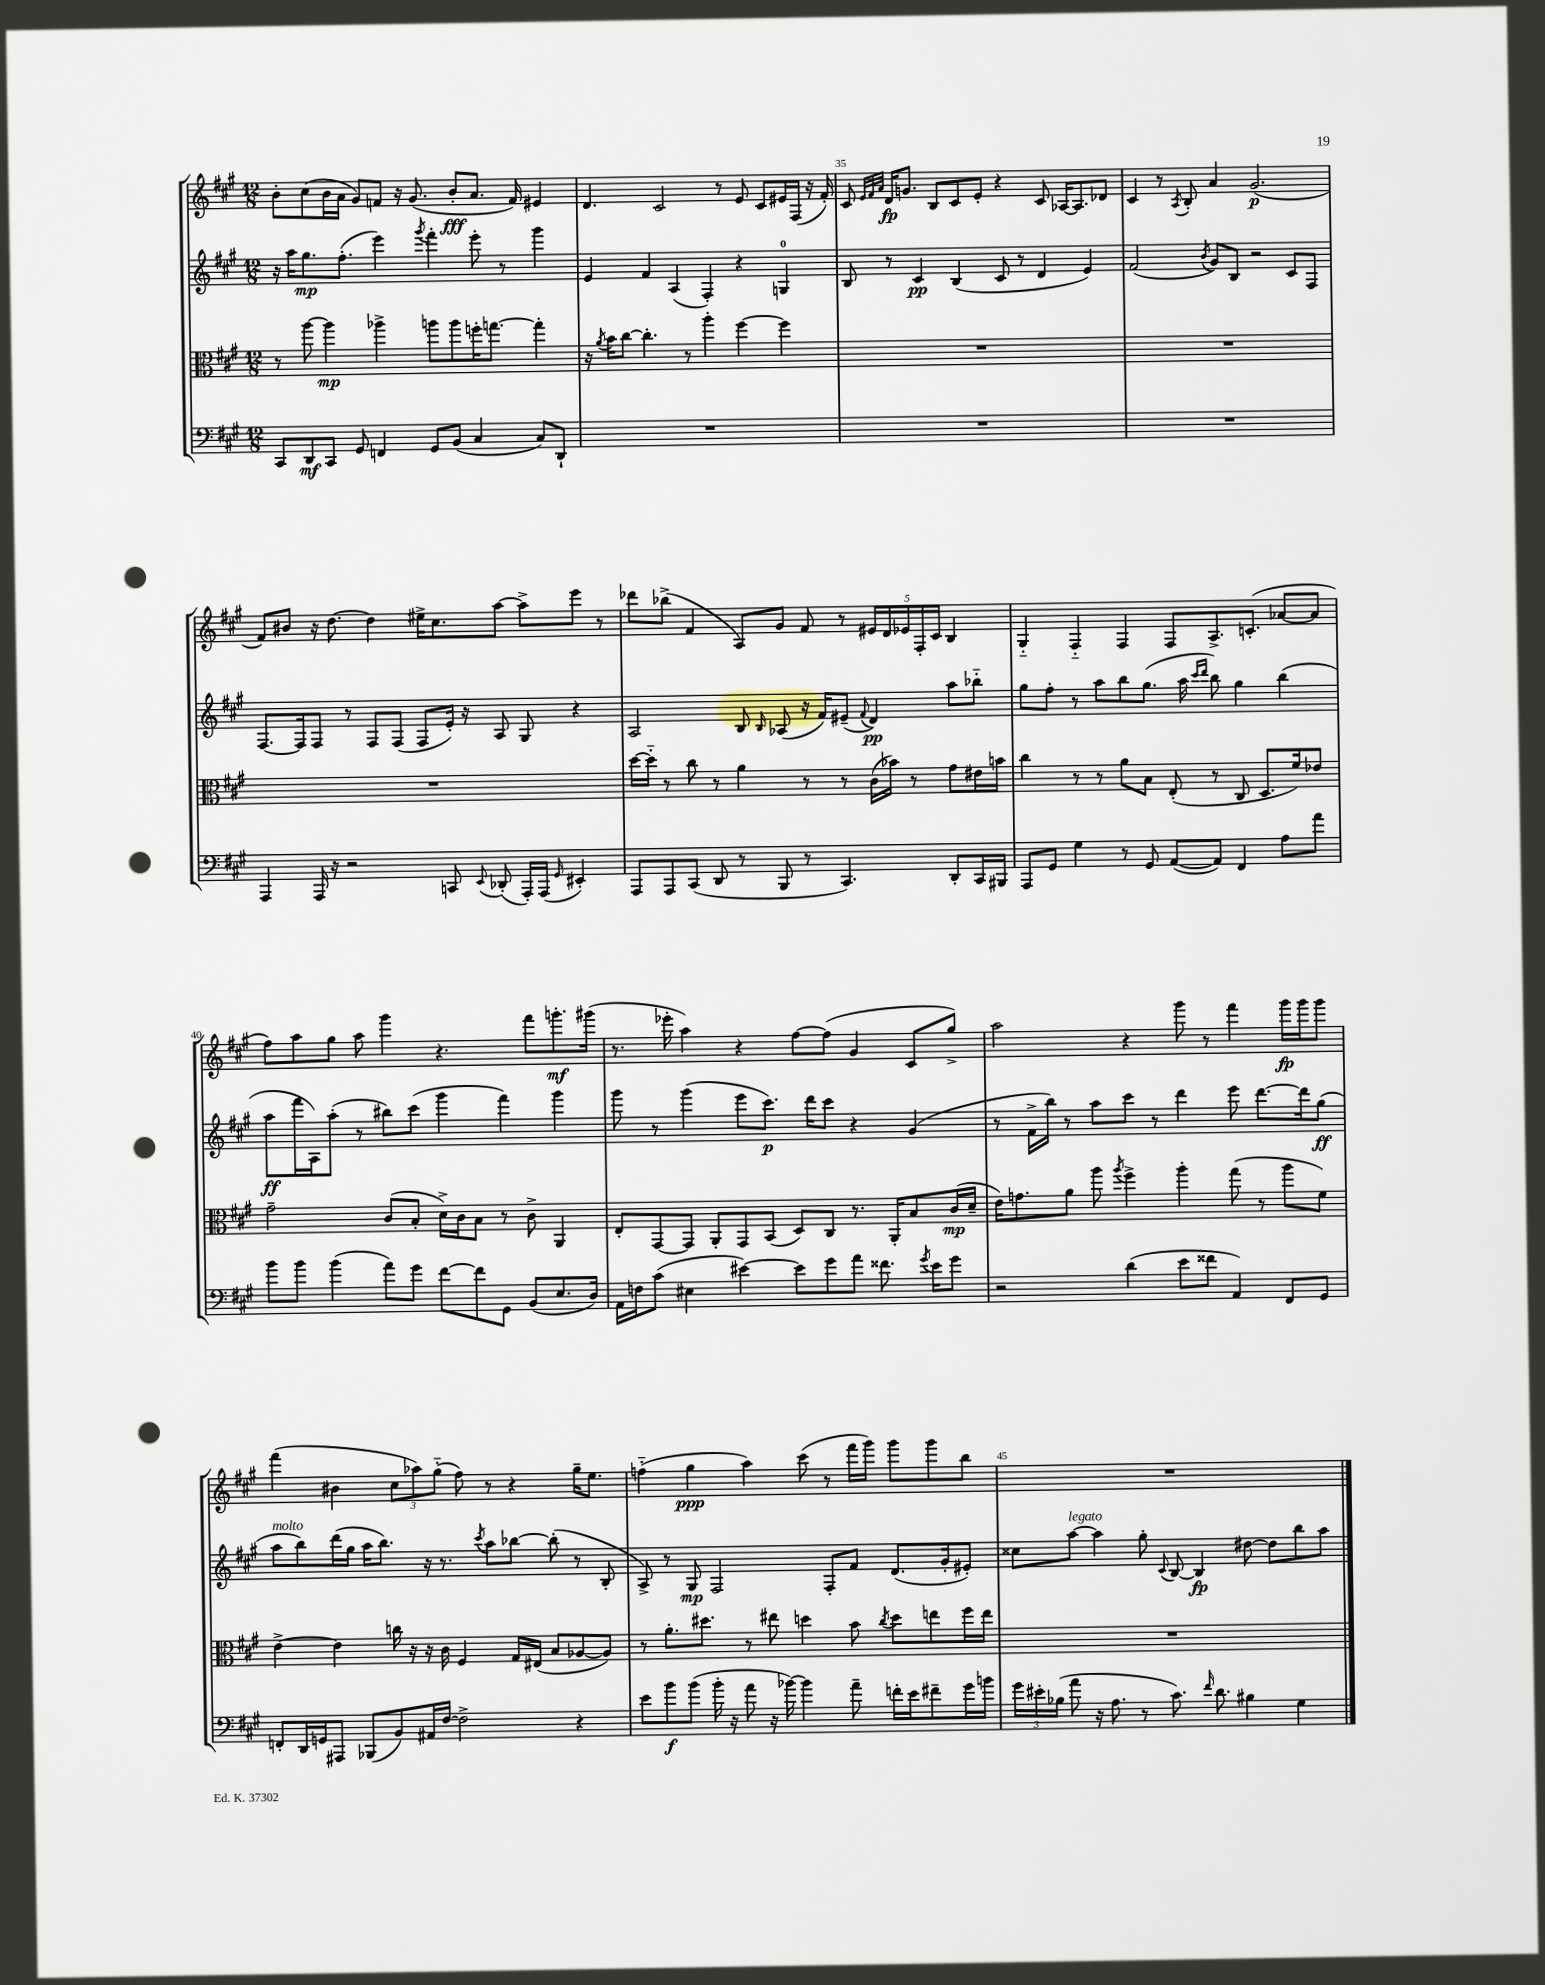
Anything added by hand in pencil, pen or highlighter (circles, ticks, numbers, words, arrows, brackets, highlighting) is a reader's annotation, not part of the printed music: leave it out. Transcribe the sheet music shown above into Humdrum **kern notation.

**kern	**dynam	**kern	**dynam	**kern	**dynam	**kern	**dynam
*part4	*part4	*part3	*part3	*part2	*part2	*part1	*part1
*staff4	*staff4	*staff3	*staff3	*staff2	*staff2	*staff1	*staff1
*clefF4	*	*clefC3	*	*clefG2	*	*clefG2	*
*k[f#c#g#]	*	*k[f#c#g#]	*	*k[f#c#g#]	*	*k[f#c#g#]	*
*M12/8	*	*M12/8	*	*M12/8	*	*M12/8	*
=33	=33	=33	=33	=33	=33	=33	=33
8CC#/L	.	8r	.	16r	.	8b'\L	.
.	.	.	.	16aa\KL	.	.	.
8DD/	mf	[8aa\	.	8.gg#\	mp	(8cc#\	.
8CC#/J	.	4aa\]	mp	.	.	16b\L	.
.	.	.	.	(8.ff#'\J	.	16a\JJ	.
8GG#/	.	.	.	.	.	8g#/L)	.
4FFn/	.	4aa-X^\	.	4eee\)	.	8fn/J	.
.	.	.	.	.	.	16r	.
.	.	.	.	.	.	(8.g#/	.
.	.	.	.	8qggg#/	.	.	.
8GG#/L	.	8aan\L	.	4fff#'\	.	.	.
(8BB/J	.	8aa\	.	.	.	8b'/L	fff
4C#/	.	16ffn'\K	.	8eee'\	.	8.a/J	.
.	.	[8.ggn\J	.	.	.	.	.
.	.	.	.	8r	.	.	.
.	.	.	.	.	.	16f/)	.
8C#/L)	.	4gg'\]	.	4ggg#\	.	4e#X/	.
8DD`/J	.	.	.	.	.	.	.
=34	=34	=34	=34	=34	=34	=34	=34
1.r	.	16r	.	4e/	.	4.d/	.
.	.	8qa/	.	.	.	.	.
.	.	16b\KL	.	.	.	.	.
.	.	[8cc#\J	.	.	.	.	.
.	.	4.cc#'\]	.	4f#/	.	.	.
.	.	.	.	.	.	2c#/	.
.	.	.	.	(4A/	.	.	.
.	.	8r	.	.	.	.	.
.	.	4aa'\	.	4F#'/)	.	.	.
.	.	.	.	.	.	8r	.
.	.	[4ff#\	.	4r	.	8e/	.
.	.	.	.	.	.	8c#/L	.
.	.	4ff#\]	.	4Gn/	.	16e#X/L	.
.	.	.	.	.	.	(16F#/JJ	.
.	.	.	.	.	.	16r	.
.	.	.	.	.	.	16f#'/)	.
=35	=35	=35	=35	=35	=35	=35	=35
1.r	.	1.r	.	8B/	.	8c#/	.
.	.	.	.	.	.	32qqe/LLL	.
.	.	.	.	.	.	32qqf#/	.
.	.	.	.	.	.	32qqa/JJJ	.
.	.	.	.	8r	.	16d/KL	fp
.	.	.	.	.	.	8.gn/J	.
.	.	.	.	4c#/	pp	.	.
.	.	.	.	.	.	8B/L	.
.	.	.	.	(4B/	.	8c#/	.
.	.	.	.	.	.	8e'/J	.
.	.	.	.	8c#/	.	4r	.
.	.	.	.	8r	.	.	.
.	.	.	.	4d/	.	8c#/	.
.	.	.	.	.	.	[16A-X/KL	.
.	.	.	.	.	.	8.A-/]	.
.	.	.	.	4e/)	.	.	.
.	.	.	.	.	.	8d-X/J	.
=36	=36	=36	=36	=36	=36	=36	=36
1.r	.	1.r	.	(2f#/	.	4c#/	.
.	.	.	.	.	.	8r	.
.	.	.	.	.	.	8qA/	.
.	.	.	.	.	.	8B'/	.
.	.	.	.	8qb/	.	.	.
.	.	.	.	8g#/L)	.	4a/	.
.	.	.	.	8B/J	.	.	.
.	.	.	.	2r	.	(2.g#/	p
.	.	.	.	8c#/L	.	.	.
.	.	.	.	8F#/J	.	.	.
!!LO:LB:g=z
=37	=37	=37	=37	=37	=37	=37	=37
4AAA/	.	1.r	.	[8.F#/L	.	8f#/L)	.
.	.	.	.	.	.	8b#X/J	.
.	.	.	.	16F#/k]	.	.	.
16AAA/	.	.	.	8F#/J	.	16r	.
16r	.	.	.	.	.	[8.dd\	.
2r	.	.	.	8r	.	.	.
.	.	.	.	8F#/L	.	4dd\]	.
.	.	.	.	(8F#/J	.	.	.
.	.	.	.	8F#/L	.	16ee#X^\KL	.
.	.	.	.	.	.	8.cc#\	.
8CCn/	.	.	.	16e'/Jk)	.	.	.
.	.	.	.	16r	.	.	.
8qqEE/	.	.	.	.	.	.	.
(8DD-X'/	.	.	.	8A/	.	[8aa\J	.
16AAA'/LL)	.	.	.	8G#/	.	8aa^\L]	.
(16AAA/JJ	.	.	.	.	.	.	.
16qqGG#/	.	.	.	.	.	.	.
4EE#X'/)	.	.	.	4r	.	8eee\J	.
.	.	.	.	.	.	8r	.
=38	=38	=38	=38	=38	=38	=38	=38
8AAA/L	.	[16dd\LL	.	2A/	.	8ddd-X\L	.
.	.	16dd\JJ]	.	.	.	.	.
8AAA/	.	8r	.	.	.	(8bb-X^\J	.
(8CC#/J	.	8cc#\	.	.	.	4f#/	.
8DD/	.	8r	.	.	.	.	.
8r	.	4a\	.	8B/	.	8A/L)	.
.	.	.	.	16qqB/	.	.	.
8BBB/	.	.	.	(8A-X/	.	8g#/J	.
8r	.	8r	.	16r	.	8f#/	.
.	.	.	.	16f#/KL)	.	.	.
4.CC#/)	.	8r	.	(8e#X~/J	.	8r	.
.	.	.	.	8qqf#/	.	.	.
.	.	(16c#\LL	.	4d/)	pp	20e#X/LL	.
.	.	.	.	.	.	20d/	.
.	.	16b-X\JJ)	.	.	.	.	.
.	.	.	.	.	.	20e-X/	.
.	.	8r	.	.	.	.	.
.	.	.	.	.	.	20F#'/	.
.	.	.	.	.	.	20c#/JJ	.
8DD'/L	.	8g#\L	.	8aa\L	.	4B/	.
16CC#/L	.	16e#X\L	.	8bb-X\J	.	.	.
16BBB#X/JJ	.	16bn\JJ	.	.	.	.	.
=39	=39	=39	=39	=39	=39	=39	=39
8AAA/L	.	4cc#\	.	8gg#\L	.	4G#/	.
8GG#/J	.	.	.	8ff#'\J	.	.	.
4G#\	.	8r	.	8r	.	4F#/	.
.	.	8r	.	8aa\L	.	.	.
8r	.	8a\L	.	8bb\	.	4F#/	.
8GG#/	.	8B\J	.	(8.gg#\J	.	.	.
([8AA/L	.	(8E'/	.	.	.	8F#/L	.
.	.	.	.	16aa\	.	.	.
.	.	.	.	16qqccc#/LL	.	.	.
.	.	.	.	16qqddd/JJ	.	.	.
8AA/J])	.	8r	.	8bb\)	.	8.A^/	.
4FF#/	.	8C#/	.	4gg#\	.	.	.
.	.	.	.	.	.	(8.cn'/J	.
.	.	8.D/L	.	.	.	.	.
8A\L	.	.	.	(4bb\	.	[8a-X/L	.
.	.	16f#/k)	.	.	.	.	.
8a\J	.	8e-X/J	.	.	.	8a-/J]	.
!!LO:LB:g=z
=40	=40	=40	=40	=40	=40	=40	=40
8b\L	.	2g#~\	.	8aa\L	ff	8ff#\L)	.
8b\J	.	.	.	16fff#\L	.	8aa\	.
.	.	.	.	16A\J)	.	.	.
(4b\	.	.	.	(8aa'\J	.	8gg#\J	.
.	.	.	.	8r	.	8aa\	.
8a\L)	.	(8c#/L	.	8bb#X\L)	.	4ggg#\	.
8g#\J	.	8B'/J	.	(8ccc#\J	.	.	.
[8f#\L	.	16d^\LL)	.	4ggg#\	.	4.r	.
.	.	16c#\J	.	.	.	.	.
8f#\]	.	8B\J	.	.	.	.	.
8GG#\J	.	8r	.	4fff#\)	.	.	.
(8BB/L	.	8c#^\	.	.	.	8fff#\L	.
8.E/	.	4AA/	.	4ggg#\	.	8.gggn'\	mf
16D/Jk)	.	.	.	.	.	(16ggg#X\Jk	.
=41	=41	=41	=41	=41	=41	=41	=41
16AA\LL	.	8E'/L	.	8ggg#\	.	8.r	.
16Fn\J	.	.	.	.	.	.	.
(8c#\J	.	[8GG#/	.	8r	.	.	.
.	.	.	.	.	.	16eee-X'\	.
4E#X\	.	8GG#/J]	.	(4ggg#\	.	4aa\)	.
.	.	8AA'/L	.	.	.	.	.
[4e#X\)	.	8GG#/	.	8eee\L	.	4r	.
.	.	(8BB/J	.	8.ccc#\J)	p	.	.
8e#\L]	.	8D/L)	.	.	.	[8ff#\L	.
.	.	.	.	16ddd\KL	.	.	.
8g#\	.	8C#/J	.	8ccc#\J	.	(8ff#\J]	.
8a\J	.	8.r	.	4r	.	4g#/	.
8.f##X\	.	.	.	.	.	.	.
.	.	16AA'/KL	.	.	.	.	.
.	.	8B/	.	(4g#/	.	8c#/L	.
8qg#/	.	.	.	.	.	.	.
16e#\KL	.	.	.	.	.	.	.
8g#\J	.	(16c#/L	mp	.	.	8gg#^/J)	.
.	.	16d~/JJ	.	.	.	.	.
=42	=42	=42	=42	=42	=42	=42	=42
2r	.	16e\KL)	.	8r	.	2aa\	.
.	.	8.gn\	.	.	.	.	.
.	.	.	.	16f#^\LL	.	.	.
.	.	.	.	16bb\JJ)	.	.	.
.	.	8a\J	.	8r	.	.	.
.	.	8aa\	.	8aa\L	.	.	.
.	.	8qaa/	.	.	.	.	.
(4d\	.	4ff#^\	.	8ccc#\J	.	4r	.
.	.	.	.	8r	.	.	.
8e\L	.	4aa'\	.	4ddd\	.	8ggg#\	.
8f##X\J	.	.	.	.	.	8r	.
4AA/)	.	(8gg#\	.	8eee\	.	4fff#\	.
.	.	8r	.	[8.ddd\L	.	.	.
8FF#/L	.	8aa\L	.	.	.	16ggg#\LL	fp
.	.	.	.	16ddd\k]	.	16ggg#\J	.
8GG#/J	.	8f#\J)	.	(8gg#\J	ff	8ggg#\J	.
!!LO:LB:g=z
=43	=43	=43	=43	=43	=43	=43	=43
!	!	!	!	!LO:TX:a:i:t=molto	!	!	!
8FFn'/L	.	[4e^\	.	8aa\L	.	(4fff#\	.
16DD/L	.	.	.	8bb\)	.	.	.
16GGn/J	.	.	.	.	.	.	.
8AAA#X/J	.	4e\]	.	(16ddd\L	.	4b#X\	.
.	.	.	.	16gg#\JJ	.	.	.
(8BBB-X/L	.	.	.	16aa\KL	.	.	.
.	.	.	.	8.bb\J)	.	.	.
8BB/)	.	16ccn\	.	.	.	12cc#\L	.
.	.	16r	.	.	.	.	.
.	.	.	.	.	.	12aa-X\)	.
16AA#X/L	.	16r	.	16r	.	.	.
.	.	.	.	.	.	(12gg#\J	.
[16F#/JJ	.	16c#\	.	8.r	.	.	.
2F#^\]	.	4F#/	.	.	.	8ff#\)	.
.	.	.	.	8qccc#/	.	.	.
.	.	.	.	8aa\L	.	8r	.
.	.	16G#/LL	.	[8bb-X\J	.	4r	.
.	.	(16E#X/JJ	.	.	.	.	.
.	.	8B/L	.	(8bb-'\]	.	.	.
4r	.	[8A-X/	.	8r	.	16gg#~\KL	.
.	.	.	.	.	.	8.ee\J	.
.	.	8A-/J])	.	8B'/	.	.	.
=44	=44	=44	=44	=44	=44	=44	=44
8e\L	.	8r	.	8A^/)	.	(4ffn\	.
8b\	f	8.a'\L	.	8r	.	.	.
(8b\J	.	.	.	8G#/	mp	4gg#\	ppp
.	.	8.dd#X\J	.	.	.	.	.
16b'\	.	.	.	2F#/	.	.	.
16r	.	.	.	.	.	.	.
8a\	.	8r	.	.	.	4aa\)	.
16r	.	8ee#X\	.	.	.	.	.
[16b-X\)	.	.	.	.	.	.	.
4b-\]	.	4ddn\	.	.	.	(8ccc#\	.
.	.	.	.	8F#'/L	.	8r	.
8a~\	.	8b\	.	8f#/J	.	16fff#\LL	.
.	.	.	.	.	.	16ggg#\JJ)	.
.	.	8qcc#/	.	.	.	.	.
16fn'\LL	.	8dd\L	.	(8.d/L	.	8ggg#\L	.
16e\J	.	.	.	.	.	.	.
8f#X~\	.	8een\	.	.	.	8ggg#\	.
.	.	.	.	16g#'/k	.	.	.
16g#\L	.	16ff#\L	.	8e#X'/J)	.	8bb\J	.
16bn\JJ	.	16ee\JJ	.	.	.	.	.
=45	=45	=45	=45	=45	=45	=45	=45
24g#\LL	.	1.r	.	8cc##X\L	.	1.r	.
24e#X'\	.	.	.	.	.	.	.
(24B-X\JJ	.	.	.	.	.	.	.
!	!	!	!	!LO:TX:a:i:t=legato	!	!	!
8a\	.	.	.	[8aa\J	.	.	.
16r	.	.	.	4aa\]	.	.	.
8.A\	.	.	.	.	.	.	.
8r	.	.	.	8gg#'\	.	.	.
.	.	.	.	8qqc#/	.	.	.
8.c#\)	.	.	.	[8B/	.	.	.
.	.	.	.	4B/]	fp	.	.
16qqf#/	.	.	.	.	.	.	.
8.d\	.	.	.	.	.	.	.
4B#X\	.	.	.	[8dd#X\	.	.	.
.	.	.	.	8dd#\L]	.	.	.
4G#\	.	.	.	8bb\	.	.	.
.	.	.	.	8aa\J	.	.	.
==	==	==	==	==	==	==	==
*-	*-	*-	*-	*-	*-	*-	*-
